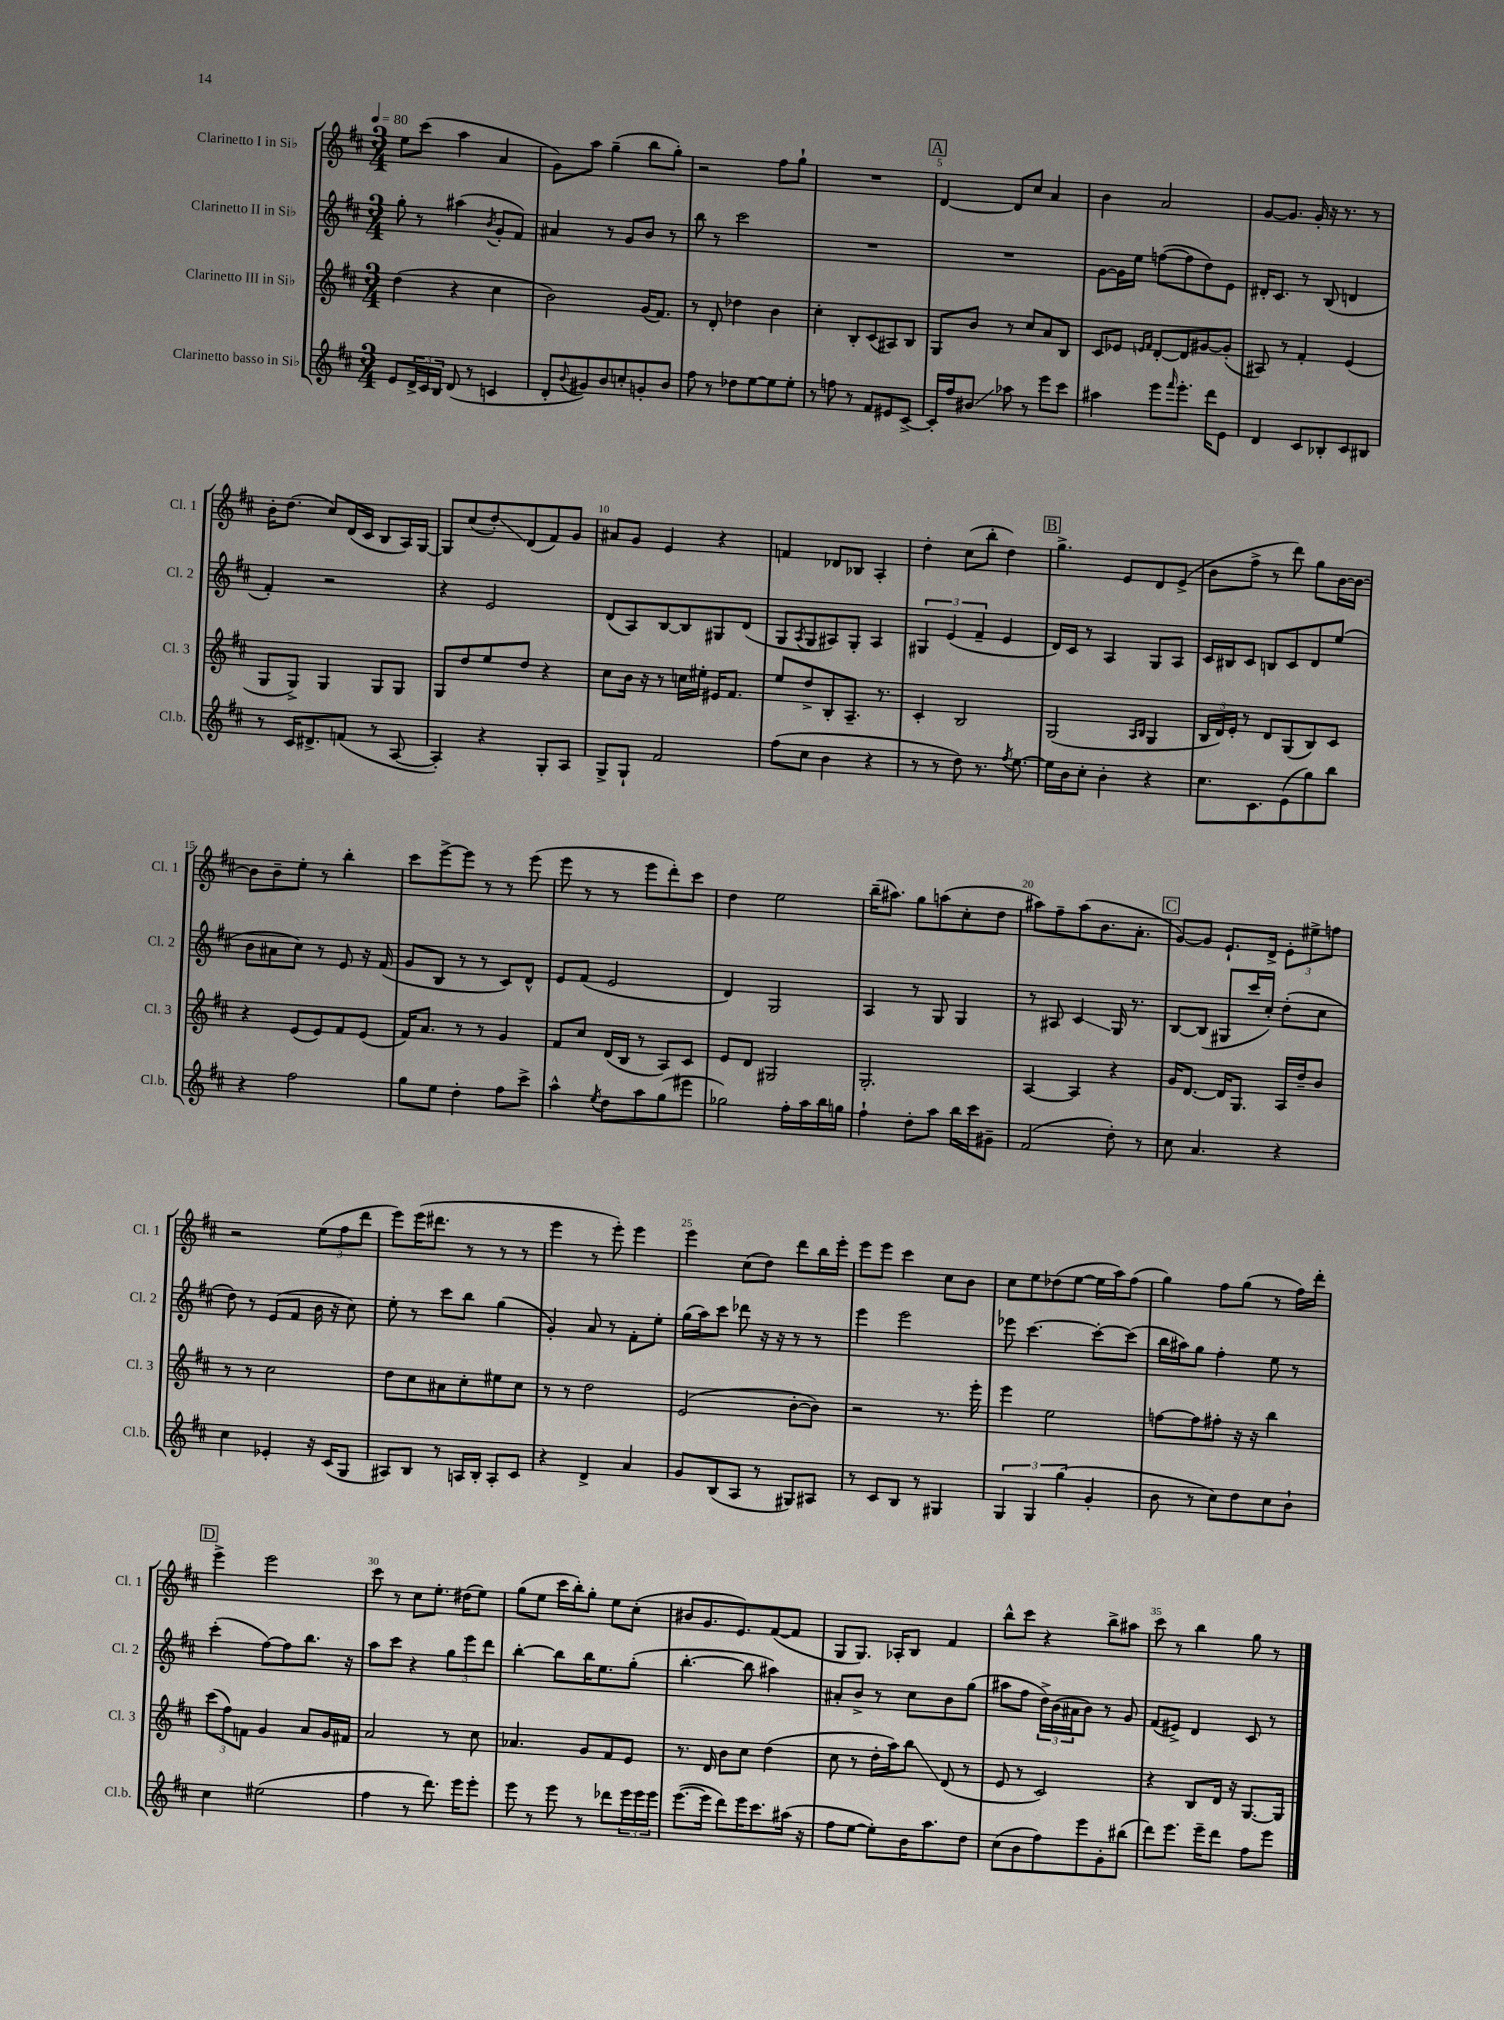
<<
\new StaffGroup <<
\new Staff = "s0" \with { instrumentName = "Clarinetto I in Sib" shortInstrumentName = "Cl. 1" } {
    \clef treble \key d \major \numericTimeSignature \time 3/4 \tempo 4 = 80
    e''8 cis'''8( a''4 a'4 |
    g'8) a''8 g''4--( b''8 g''8-.) |
    r2 fis''8 g''8-! |
    R2. |
    \mark \markup { \box "A" } d'4~ d'8 cis''8 a'4 |
    b'4 a'2 |
    g'8~ g'8. g'16-. r16 r8. r8 |
    b'16-. d''8.( cis''8) d'16( cis'16 b8 a16) g16~ |
    g8 cis''8( d''8-.\glissando) d'8( fis'8) g'8 |
    ais'8 g'8 e'4 r4 |
    f'4 des'8 bes8 a4-. |
    d''4-. cis''8( b''8-. d''4) |
    \mark \markup { \box "B" } g''4.-> e'8 d'8 e'8->( |
    b'8 fis''8-> r8 d'''8) g''8 b'16~ b'16~ |
    b'8 b'8-- e''8-. r8 b''4-. |
    cis'''8 e'''8~-> e'''8 r8 r8 e'''8( |
    e'''8 r8 r8 e'''8 d'''8-.) cis'''8 |
    d''4 e''2 |
    b''16--( ais''8.) g''8 a''8( cis''8-. d''8 |
    ais''8) fis''8-- ais''8( b'8. a'8.-. |
    \mark \markup { \box "C" } g'8~) g'8 e'8.-! d'16-> \tuplet 3/2 { e'8-. eis''8-> f''8 } |
    r2 \tuplet 3/2 { e''8( fis''8 d'''8 } |
    e'''8) e'''16( dis'''8. r8 r8 r8 |
    e'''4 r8 e'''8-.) e'''4 |
    e'''4 cis''8( d''8) d'''8 b''16 e'''16-. |
    e'''8 e'''8 cis'''4 cis''8 b'8 |
    cis''8 e''8 des''8( e''8~ e''16 a''16) fis''8( |
    g''4) fis''8 g''8( r8 fis''16) d'''16-. |
    \mark \markup { \box "D" } e'''4-> e'''2 |
    cis'''8 r8 cis''8 e''8.-. dis''16( e''8) |
    g''8( e''8 cis'''16 b''16-.) g''8-. e''8 cis''8-.( |
    bis'8 g'8. e'8.) fis'8~( fis'8 |
    g8 g8.) aes16-. b8 fis'4 |
    b''8-^ cis'''8 r4 b''8-> ais''8 |
    cis'''8 r8 b''4 g''8 r8 \bar "|." |
}
\new Staff = "s1" \with { instrumentName = "Clarinetto II in Sib" shortInstrumentName = "Cl. 2" } {
    \clef treble \key d \major \numericTimeSignature \time 3/4
    g''8-. r8 ais''4( \acciaccatura { b'8 } g'8-. fis'8) |
    ais'4 r8 g'8 b'8 r8 |
    b''8 r8 cis'''2 |
    R2. |
    \mark \markup { \box "A" } R2. |
    g'8~ g'16 e''16 f''8~( f''8 d''8) e'8 |
    dis'16-. cis'8. r8 b8( d'4 |
    fis'4-.) r2 |
    r4 e'2 |
    d'8( a8) b8~ b8 gis8 d'8( |
    g8 \acciaccatura { a8 } g8 ais8) g8-. ais4 |
    \tuplet 3/2 { gis4 e'4( fis'4-- } e'4 |
    \mark \markup { \box "B" } d'16) cis'16 r8 a4 g8 a8 |
    cis'16 bis16 cis'8 b8 cis'8 d'8 e''8( |
    b'8 ais'8 cis''8) r8 e'8 r16 fis'16( |
    g'8 b8 r8 r8 cis'8) d'8-^ |
    e'8 fis'8( e'2 |
    d'4) g2 |
    a4 r8 g8 g4 |
    r8 ais8 cis'4\glissando g16 r8. |
    \mark \markup { \box "C" } b8~ b8( gis8 cis'''16 cis''16-.) d''8-.( cis''8 |
    d''8) r8 e'8( fis'8 b'16 r16 cis''8) |
    e''8-. r8 cis'''8 b''8 g''4( |
    g'4-.) a'8 r8 fis'8-. e''8-. |
    g''16( a''16) cis'''8 des'''8 r16 r16 r8 r8 |
    e'''4 e'''2 |
    ees'''8 cis'''4.~ cis'''8~-. cis'''8( |
    b''16 ais''16) g''8 fis''4-. e''8 r8 |
    \mark \markup { \box "D" } cis'''4-.( fis''8~) fis''8 b''8. r16 |
    a''8 cis'''8 r4 \tuplet 3/2 { g''8 e'''8 d'''8 } |
    b''4~-. b''8 b''16 e''8. g''8-.( |
    b''4.~-. b''8 ais''4) |
    ais'8-. b'8-> r8 cis''8 b'8 g''8( |
    ais''8 fis''8 \tuplet 3/2 { d''16->) b'16( ais'16 } b'8) r8 g'8 |
    fis'8( eis'8->) d'4 cis'8 r8 \bar "|." |
}
\new Staff = "s2" \with { instrumentName = "Clarinetto III in Sib" shortInstrumentName = "Cl. 3" } {
    \clef treble \key d \major \numericTimeSignature \time 3/4
    d''4( r4 cis''4 |
    b'2) g'16( fis'8.) |
    r8 d'8-. des''4 b'4 |
    cis''4-. b8-. cis'8( ais8) b8 |
    \mark \markup { \box "A" } g8 b'8 r8 cis''8 a'8 b8 |
    cis'8 ees'8 \grace { e'16 fis'16 } d'8~-. d'8 gis'8~ gis'8-.( |
    ais8) r8 fis'4-. e'4( |
    g8 g8->) g4 g8 g8 |
    g8 d''8 e''8 d''8 r4 |
    cis''8 b'16 r16 r8 c''16 eis''16-. eis'16 fis'8. |
    e''8 d''8-> b8-. a8.-- r8. |
    cis'4-. b2 |
    \mark \markup { \box "B" } g2( \grace { a16 b16 } g4 |
    \tuplet 3/2 { b16 d'16) e'16-. } r8 d'8 g8( b8) cis'8 |
    r4 e'8( e'8) fis'8 e'8( |
    fis'16) a'8. r8 r8 g'4 |
    fis'8 cis''8 d'16( b16 r8 a8) cis'8 |
    e'8 d'8 gis2 |
    g2.-. |
    a4~ a4 r4 |
    \mark \markup { \box "C" } g'16 d'8.~ d'16 g8. a16 d''16-- b'8 |
    r8 r8 cis''2 |
    d''8 cis''8 ais'8 cis''8-. eis''8 cis''8 |
    r8 r8 d''2 |
    e'2( b'8~-. b'8) |
    r2 r8. e'''16-. |
    e'''4 e''2 |
    f''8~ f''8 fis''8-. r16 r16 b''4 |
    \mark \markup { \box "D" } \tuplet 3/2 { cis'''8( fis''8) f'8 } g'4 a'8 g'16 fis'16 |
    a'2 r8 cis''8 |
    aes'4. g'8 fis'8 e'8 |
    r8. d'16 b'8 cis''8 d''4( |
    cis''8 r8 d''16-. a''16) b''8\glissando d'8( r8 |
    e'8 r8 cis'2) |
    r4 b8 d'16 r16 g8.~ g16 \bar "|." |
}
\new Staff = "s3" \with { instrumentName = "Clarinetto basso in Sib" shortInstrumentName = "Cl.b." } {
    \clef treble \key d \major \numericTimeSignature \time 3/4
    e'8 \tuplet 3/2 { d'16-> cis'16 b16 } d'8( r8 c'4 |
    d'8-. \appoggiatura { b'8 } gis'8) b'8 c''8-. g'8-. b'8 |
    fis''8 r8 des''8 e''8~ e''8 e''8-. |
    r8 f''8 r8 fis'8 eis'8 cis'8~-> |
    \mark \markup { \box "A" } cis'16-. fis''16 bis'8\glissando aes''8 r8 e'''8 cis'''8 |
    ais''4 e'''8 \grace { fis'''16 } e'''8.-. d'''16 e'8 |
    d'4 cis'8 bes8-. cis'8 bis8 |
    r8 cis'16 dis'8.-> f'8( r8 a8~ |
    a4-.) r4 g8-. a8 |
    g8-> g8-! fis'2 |
    fis''8( cis''8 b'4 r4 |
    r8 r8 d''8) r8. \acciaccatura { fis''8 } e''8.~ |
    \mark \markup { \box "B" } e''16 b'16 cis''8-. b'4-. r4 |
    cis''8. cis'8. e'8( g''8) b''8 |
    r4 fis''2 |
    g''8 e''8 d''4-. fis''8 cis'''8-> |
    a''4-^ \acciaccatura { e''8 } d''8 a''8 g''8( eis'''8 |
    ges''2) fis''16-. a''16 b''16 g''16 |
    fis''4-! d''8-. a''8 b''16 cis'''16 gis'8-- |
    fis'2( d''8-.) r8 |
    \mark \markup { \box "C" } cis''8 a'4. r4 |
    cis''4 ees'4-. r16 cis'16( g8 |
    ais8) b8 r8 a16 b16-. a8-. cis'8 |
    r4 d'4-> a'4 |
    g'8 b8( a8 r8 gis8) ais8 |
    r8 cis'8 b8 r8 gis4 |
    \tuplet 3/2 { g4 g4 g''4( } g'4-. |
    b'8 r8 cis''8) d''8 cis''8 b'8-! |
    \mark \markup { \box "D" } cis''4 eis''2( |
    fis''4 r8 d'''8.) e'''16 e'''8-. |
    e'''8 r8 e'''8 r8 des'''8 \tuplet 3/2 { e'''16 e'''16 e'''16 } |
    e'''8.~( e'''16 d'''8) e'''16 cis'''8. ais''16( r16 |
    fis''8 e''8~ e''8-.) b'16 a''8. d''8 |
    cis''8( b'8 fis''8) e'''8 g'8-. bis''8( |
    d'''8) e'''8. e'''16-- d'''8 fis''8 e'''8 \bar "|." |
}
>>
>>
\layout { \context { \Score \override BarNumber.break-visibility = ##(#f #t #t) barNumberVisibility = #(every-nth-bar-number-visible 5) } }
